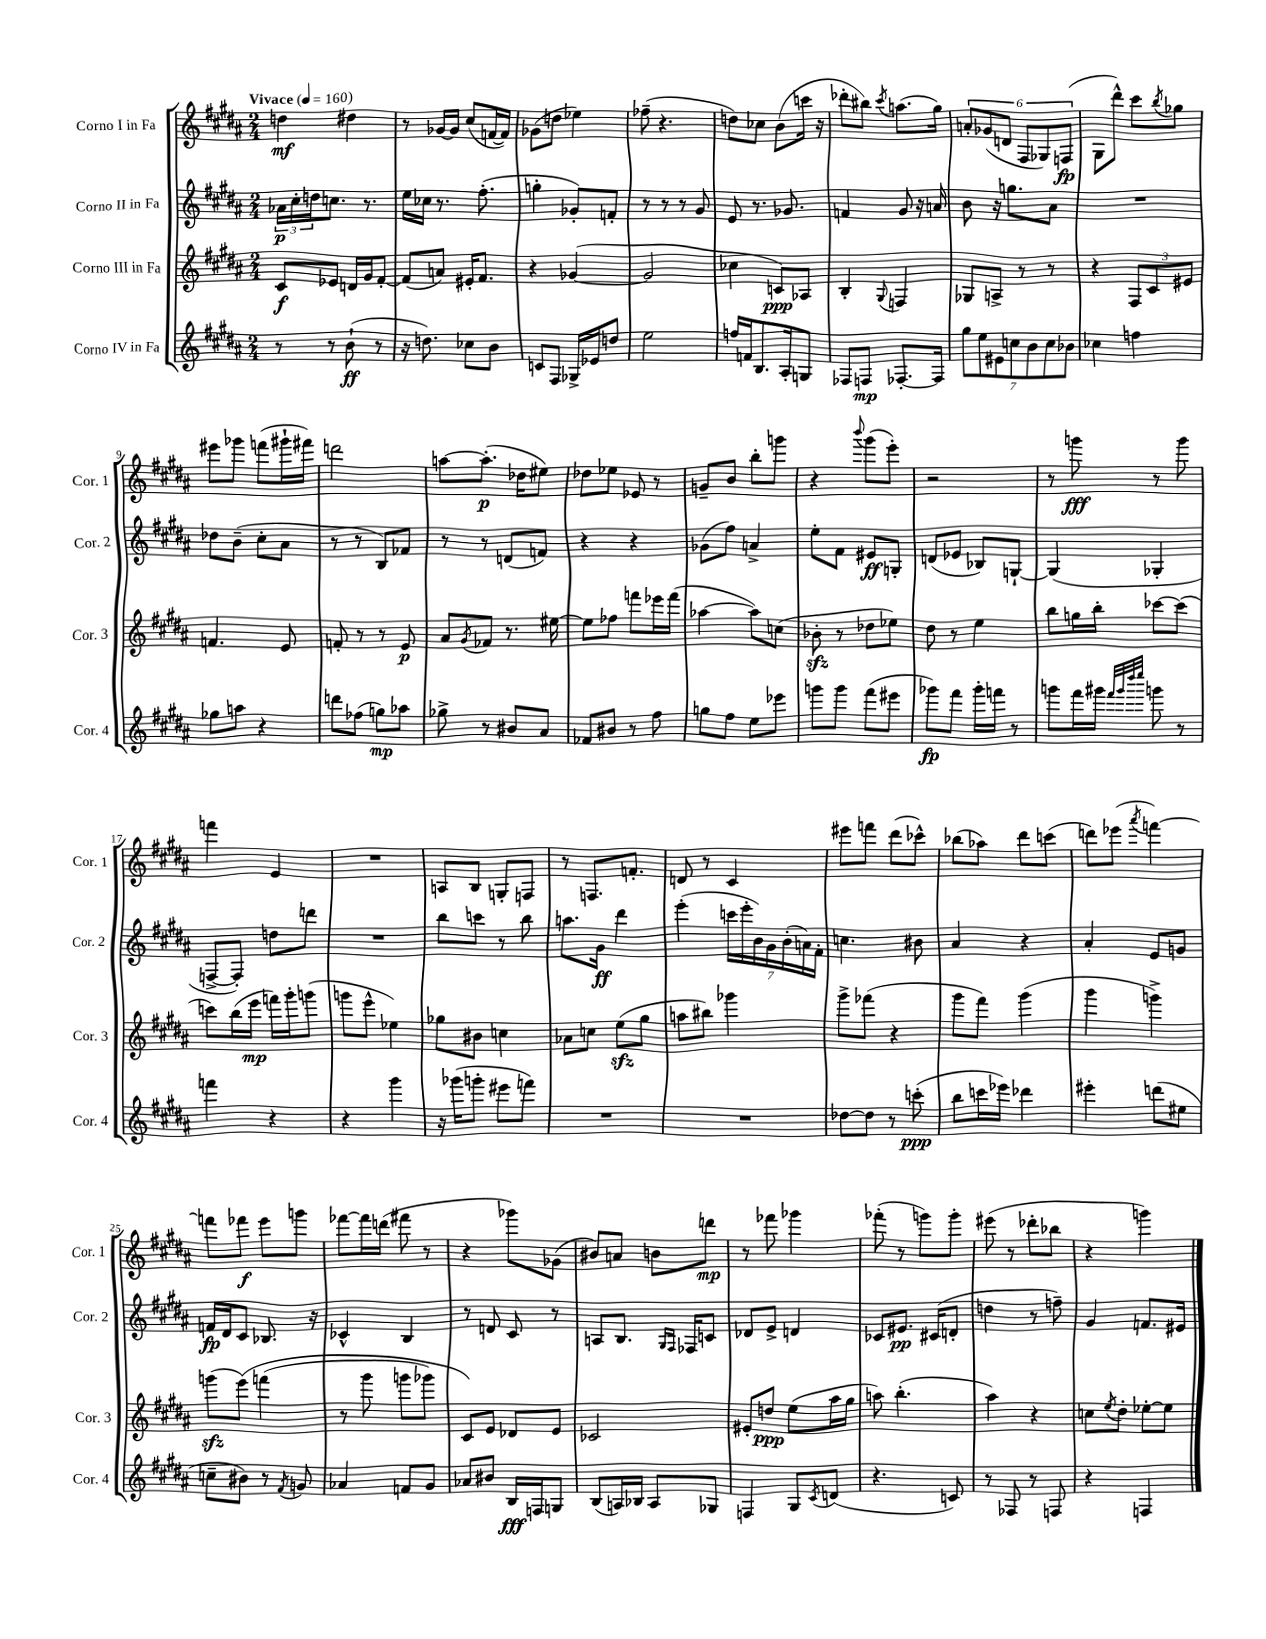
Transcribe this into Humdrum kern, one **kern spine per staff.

**kern	**kern	**kern	**kern
*staff4	*staff3	*staff2	*staff1
*clefG2	*clefG2	*clefG2	*clefG2
*k[f#c#g#d#a#]	*k[f#c#g#d#a#]	*k[f#c#g#d#a#]	*k[f#c#g#d#a#]
*M2/4	*M2/4	*M2/4	*M2/4
*MM160	*MM160	*MM160	*MM160
8r	8c#/L	24a-\LL	4dd\
.	.	24cc#'\	.
.	.	24dd\J	.
8r	8e-/J	8.cc\J	.
(8b`\	16d/LL	.	4dd#\
.	16g#/J	8.r	.
8r	[8f#'/J	.	.
=	=	=	=
16r	(8f#/]L	16ee\LL	8r
8.dd\)	.	16cc-\JJ	.
.	8a/J)	8.r	[16g-/LL
.	.	.	16g-/]JJ
8cc-\L	16e#'/LK	.	(8cc#/L
.	8.f#/J	(8.ff#'\	.
8b\J	.	.	[16f/L
.	.	.	16f/]JJ)
=	=	=	=
8c/L	4r	4gg'\	(8g-\L
8F#/J	.	.	8dd\J
16G-^/LL	([4g-/	8g-'/L)	4ee-\)
16e-/J	.	.	.
8dd/J	.	8f'/J	.
=	=	=	=
2ee\	2g-/]	8r	(8ff-~\
.	.	8r	4.r
.	.	8r	.
.	.	8g#/	.
=	=	=	=
16ff/LL	4cc-\	8e/	8dd\L)
16f/J	.	.	.
8.B/	.	8.r	8cc-\J
.	8c/L)	.	(8b\L
16A#'/k	.	8.g-/	.
8G/J	8A-/J	.	16ccc\Jk
.	.	.	16r
=	=	=	=
8F-/L	4B'/	4f/	8ddd-'\L
8F/J	.	.	8bb#\J)
.	8qqG#/	.	8qccc#/
[8.F-'/L	4F/	8g#/	(8.aa\L
.	.	16r	.
16F-/]Jk	.	16a/	16gg#\Jk)
=	=	=	=
14gg#\L	8G-/L	8b\	12a'/L
14ee\	.	.	.
.	.	.	(12g-/
.	8A^/J	16r	.
14e#\	.	.	.
.	.	.	12d/J
.	.	8.gg\L	.
14cc\	.	.	.
.	8r	.	12F#/L
14b\	.	.	.
.	.	.	12G-/)
14cc\	.	.	.
.	8r	8a#\J	.
.	.	.	(12F/J
14b-\J	.	.	.
=	=	=	=
4cc-\	4r	2r	8G#\L
.	.	.	8ddd#^^\J)
4ff\	12F#/L	.	8ccc#\L
.	12c#/	.	.
.	.	.	8qbb/
.	.	.	8gg-\J
.	12e#/J	.	.
=	=	=	=
8gg-\L	4.f/	8dd-\L	8eee#\L
8aa\J	.	(8b~\J	8ggg-\J
4r	.	8cc#'\L	(8fff\L
.	8e/	8a#\J	16ggg#`\L
.	.	.	16fff#\JJ)
=	=	=	=
8ddd\L	8f'/	8r	2ddd\
(8ff-\J	8r	8r	.
8gg\L)	8r	8B/L)	.
8aa-\J	8e/	8f-/J	.
=	=	=	=
8gg-^\	8a#/L	8r	[8aa\L
.	8qg#/	.	.
8r	8f-/J	8r	(8.aa'\]J
8b#/L	8.r	(8d/L	.
.	.	.	16dd-\LK
8a#/J	.	8f/J)	8ee#\J)
.	[16ee#\	.	.
=	=	=	=
8f-/L	8ee#\]L	4r	8dd-\L
8b#/J	8ff-\J	.	8ee-\J
8r	8fff\L	4r	8e-/
8ff#\	16eee-\L	.	8r
.	(16fff\JJ	.	.
=	=	=	=
8gg\L	[4aa-\	(8g-\L	8g~/L
8ff#\J	.	8ff#\J)	8b/J
8ee\L	8aa-\]L)	4a^/	8bb'\L
8eee-\J	(8cc\J	.	8ggg\J
=	=	=	=
8ggg\L	8b-'\	8ee'\L	4r
8ggg\J	8r	8f#\J	.
.	.	.	8qqbbb/
(8fff#\L	8dd-\L	8e#/L	(8ggg#\L
8eee#\J	8ee-\J)	8G'/J	8eee'\J)
=	=	=	=
8ggg-\L)	8dd#\	(8d/L	2r
8fff#\J	8r	8e-/J	.
16ggg-'\LL	4ee\	8B-/L)	.
16fff\JJ	.	.	.
8r	.	[8G`/J	.
=	=	=	=
8ggg\L	8bb\L	(4G/]	8r
16fff#\L	16gg\L	.	8ggg\
16ggg#\JJ	16bb'\JJ	.	.
32qqfff#/LLL	.	.	.
32qqggg#/	.	.	.
32qqdddd#/	.	.	.
32qqeeee/JJJ	.	.	.
8ggg\	[8ccc-\L	4G-'/	8r
8r	(8ccc-\]J	.	8ggg\
=	=	=	=
4fff\	8ccc\L)	[8F^/L	4fff\
.	(16bb\L	8F'/]J)	.
.	16eee\JJ	.	.
4r	16fff\LL)	8dd\L	4e/
.	16ggg#'\J	.	.
.	(8ggg\J	8ddd\J	.
=	=	=	=
4r	8ggg\L	2r	2r
.	8eee^^\J	.	.
4ggg#\	4ee-\)	.	.
=	=	=	=
16r	8gg-\L	8bb\L	8A/L
(16ggg-\LK	.	.	.
8ggg'\J	8b#\J	8ccc\J	8B/J
8eee#\L	4cc\	8r	8G'/L
8fff\J)	.	8bb\	8F/J
=	=	=	=
2r	8a-\L	8.aa\L	8r
.	8cc\J	.	8.F/L
.	.	16g#\Jk	.
.	(8ee\L	4ddd#\	.
.	.	.	8.f'/J
.	8gg#\J	.	.
=	=	=	=
2r	8aa\L	(4eee'\	8d/
.	8bb#\J)	.	8r
.	4ggg-\	28ccc\LL	4c#/
.	.	28eee'\	.
.	.	28b\)	.
.	.	28g#\	.
.	.	(28b'\	.
.	.	28a\)	.
.	.	28f#'\JJ	.
=	=	=	=
[8dd-\L	8ggg#^\L	4.cc\	8eee#\L
8dd-\]J	(8fff-\J	.	8fff\J
8r	4r	.	(8ddd#\L
(8ccc'\	.	8b#\	8ccc-^^\J)
=	=	=	=
8bb\L	8ggg#\L	4a#/	(8bb-\L
16ccc\L	8fff#\J)	.	8aa-\J)
16eee-\JJ)	.	.	.
4ddd-\	(4ggg#\	4r	8ddd#\L
.	.	.	(8ccc\J
=	=	=	=
4eee#'\	4ggg#\	4a#'/	8ddd\L)
.	.	.	(8eee-\J
.	.	.	8qaaa#/
(8ddd\L	4ggg^\)	8e/L	[4fff\)
8ee#\J	.	8g/J	.
=	=	=	=
8cc~\L	(8ggg\L	16f/LL	8fff\]L
.	.	16d#/J	.
8b#\J)	&(8eee\J)	8c#/J	8fff-\J
8r	(4fff\	8.B-/	8eee\L
8qf#/	.	.	.
8g/	.	.	8ggg\J
.	.	16r	.
=	=	=	=
4a-/	8r	4c-^^/	[8fff-\L
.	8ggg#\	.	16fff-\]L
.	.	.	(16ddd\JJ
8f/L	8ggg\L	4B/	8fff#\
8g#/J	8ggg-\J)	.	8r
=	=	=	=
8a-/L	8c#/L&)	8r	4r
8b#/J	8e/J	8d/	.
16B/LL	8d-/L	8c#/	8ggg-\L)
16F/J	.	.	.
8G/J	8e/J	8r	(8g-\J
=	=	=	=
(8B/L	2c-/	8A/L	8b#/L)
16A/L)	.	8.B/J	8a/J
16B-/JJ	.	.	.
8A/L	.	.	8b\L
.	.	16qqG#/LL	.
.	.	16qqF#/JJ	.
.	.	16F-/LK	.
8G-/J	.	8c/J	8ddd\J
=	=	=	=
4F/	8e#'/L	8d-/L	8r
.	8dd/J	8e^/J	8fff-\
8G#/L	(8ee\L	4d/	4ggg-\
8qc#/	.	.	.
(8d/J	16aa#\L	.	.
.	16gg#\JJ	.	.
=	=	=	=
4.r	8aa\)	8c-/L	(8fff-'\
.	(4.bb'\	8.e#/J	8r
.	.	.	8ggg\L)
.	.	(16c#/LK	.
8c/)	.	8d'/J	8ggg'\J
=	=	=	=
8r	4aa#\)	4dd\	(8eee#\
8F-/	.	.	8r
8r	4r	8r	8ddd-'\L
8F/	.	8ff~\)	8bb-\J
=	=	=	=
4r	8cc\L	4g#/	4r
.	8qee/	.	.
.	8dd#'\J	.	.
4F/	[8ee-'\L	8.f/L	4ggg\)
.	8ee-\]J	.	.
.	.	16e#/Jk	.
==	==	==	==
*-	*-	*-	*-
